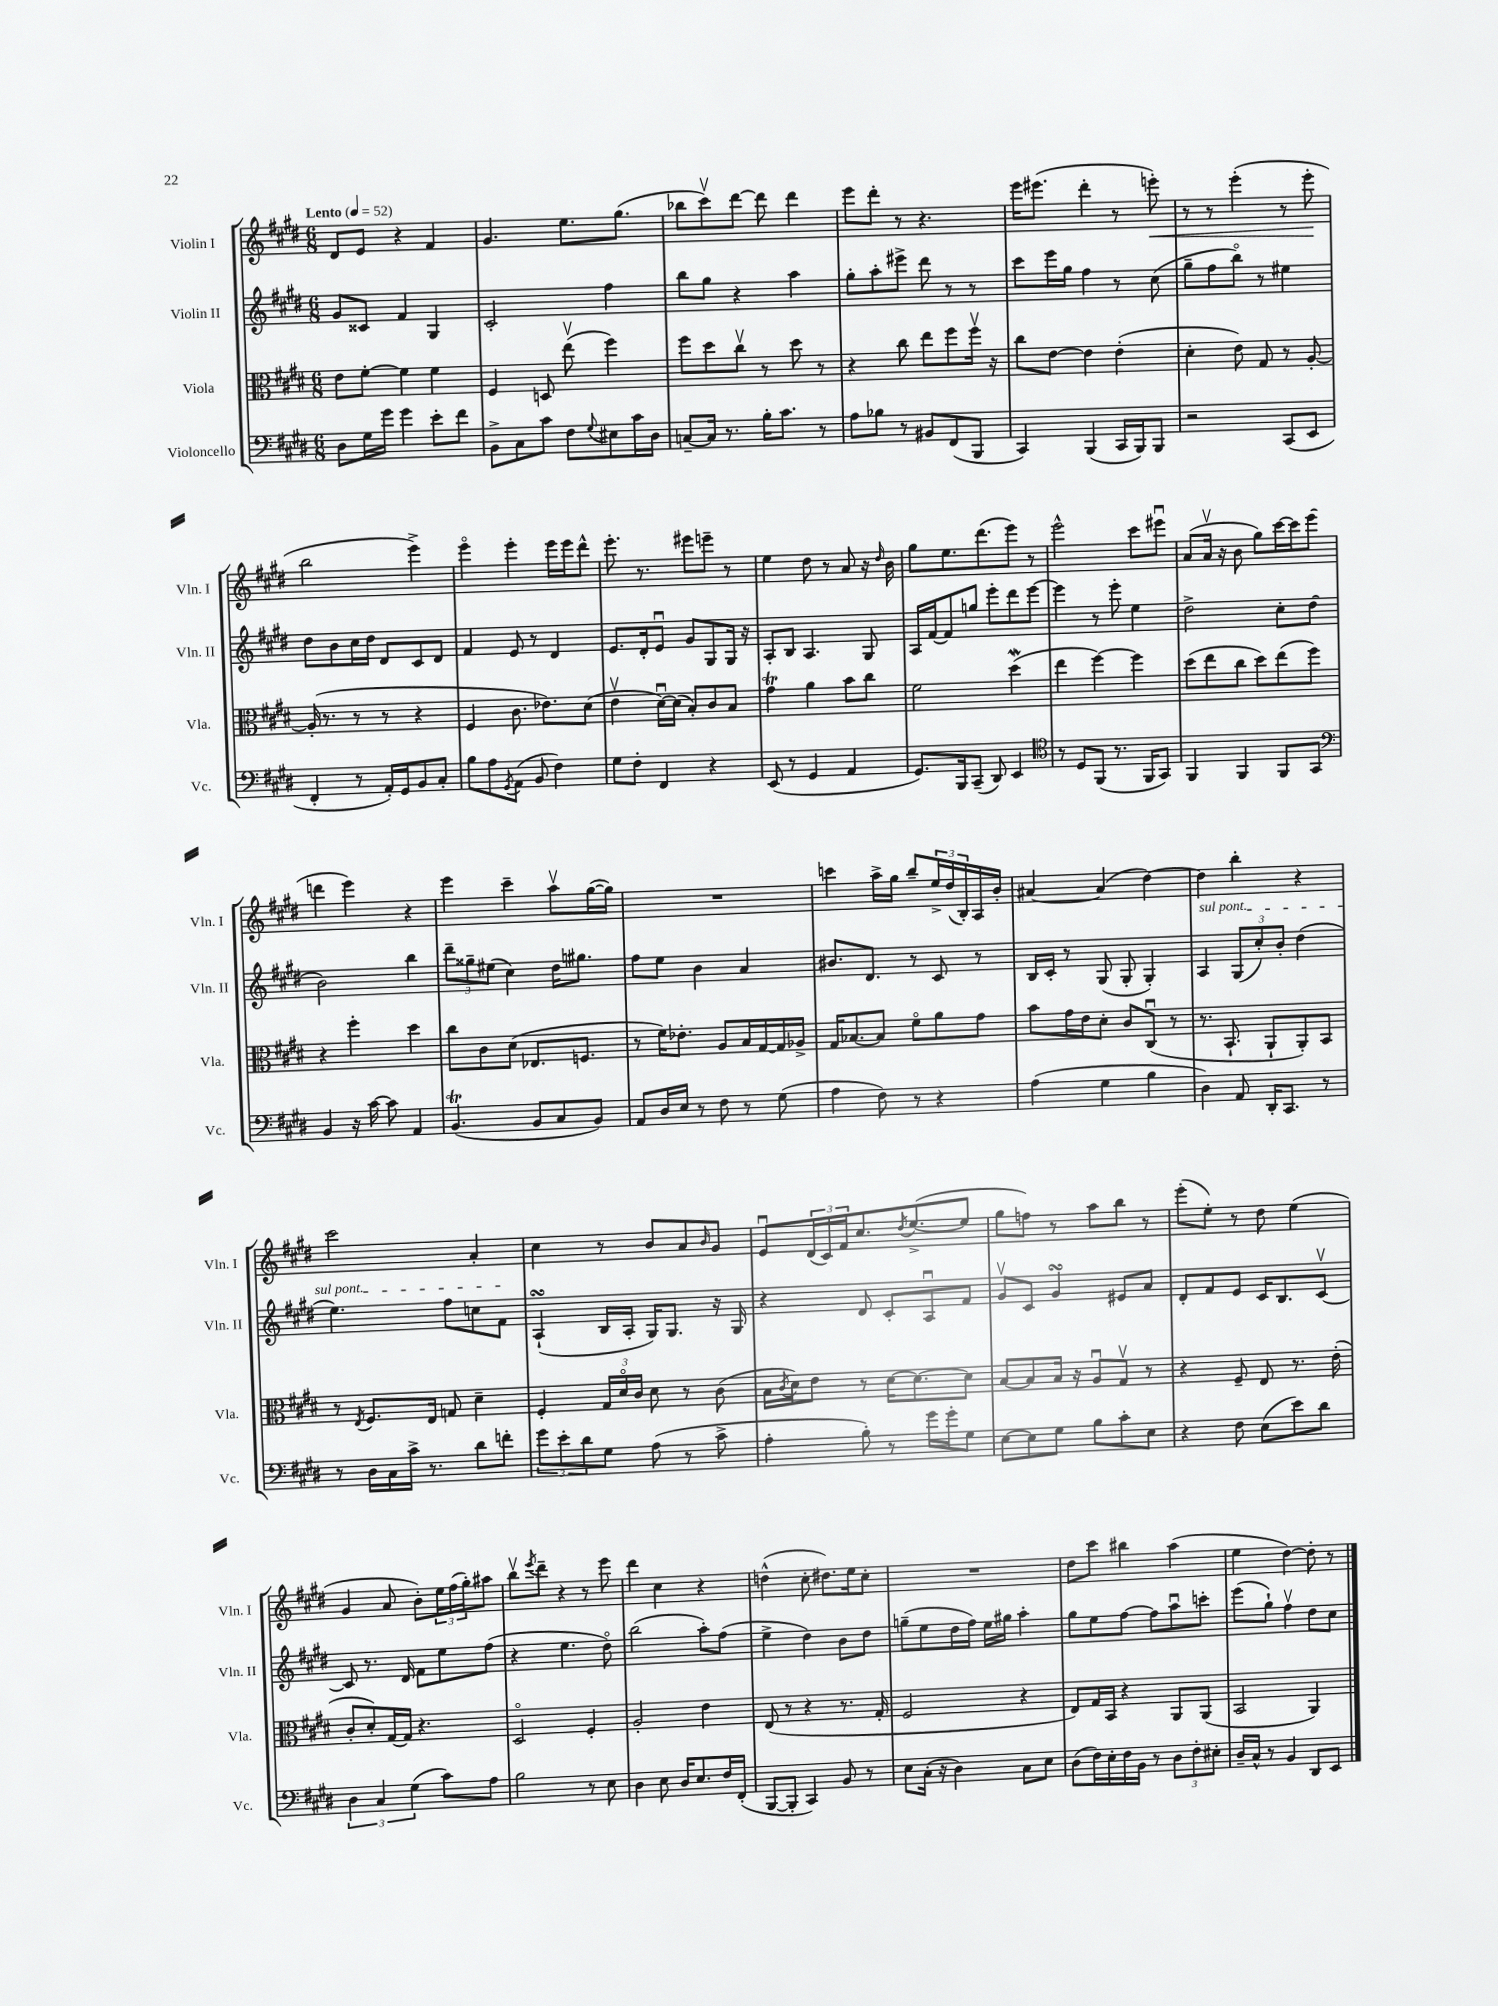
<<
\new StaffGroup <<
\new Staff = "s0" \with { instrumentName = "Violin I" shortInstrumentName = "Vln. I" } {
    \clef treble \key e \major \numericTimeSignature \time 6/8 \tempo "Lento" 4 = 52
    dis'8 e'8 r4 fis'4 |
    gis'4. e''8. gis''8.( |
    bes''8 cis'''8\upbow) dis'''8~ dis'''8 dis'''4 |
    e'''8 dis'''8-. r8 r4. |
    e'''16 eis'''8.( dis'''4-. r8 e'''8-.\<) |
    r8 r8 e'''4-.( r8 e'''8-.\! |
    b''2 e'''4->) |
    e'''4\flageolet e'''4-. e'''16 e'''16 dis'''8-^ |
    e'''8.-. r8. eis'''8 e'''8-- r8 |
    e''4 dis''8 r8 a'8 r16 \grace { dis''16 } b'16 |
    gis''8 e''8. dis'''8.( e'''8) r8 |
    e'''2-^ cis'''8 eis'''8\downbow |
    a'8( a'16\upbow r16 b'8 gis''8) cis'''16~ cis'''16 e'''8( |
    d'''4 e'''4) r4 |
    e'''4 cis'''4-- a''8\upbow gis''16~( gis''16) |
    R2. |
    c'''4 a''16-> gis''16 b''8-- \tuplet 3/2 { e''16-> dis''16( b16-.) } a16 b'16-. |
    ais'4~ ais'4( dis''4~) |
    dis''4 b''4-. r4 |
    cis'''2 a'4-. |
    cis''4 r8 b'8 a'8 \grace { b'16 } gis'8 |
    e'8\downbow \tuplet 3/2 { dis'16( cis'16) fis'16 } cis''8. \acciaccatura { dis''8 } e''8.~->( e''8 |
    gis''8 f''8) r8 a''8 b''8 r8 |
    e'''8-.( e''8-.) r8 dis''8 e''4( |
    gis'4 a'8 b'8-.) \tuplet 3/2 { e''16 fis''16( gis''16-.) } ais''8 |
    b''8\upbow \acciaccatura { e'''8 } dis'''8-- r4 r8 e'''8 |
    dis'''4 cis''4 r4 |
    d''4-^( cis''8-. dis''8.) e''16 cis''8-. |
    R2. |
    dis''8 cis'''8 bis''4 a''4( |
    e''4 dis''4~) dis''8-. r8 \bar "|." |
}
\new Staff = "s1" \with { instrumentName = "Violin II" shortInstrumentName = "Vln. II" } {
    \clef treble \key e \major \numericTimeSignature \time 6/8
    gis'8 cisis'8 fis'4 gis4 |
    cis'2-. fis''4 |
    b''8 gis''8 r4 a''4 |
    gis''8-. a''8-. eis'''8-> dis'''8 r8 r8 |
    cis'''8 e'''16 gis''16 fis''4 r8 cis''8( |
    gis''8-- fis''8 b''8\flageolet) r8 eis''4 |
    dis''8 b'8 cis''16 dis''16 dis'8 cis'8 dis'8 |
    fis'4 e'8 r8 dis'4 |
    e'8. dis'16-. e'8\downbow gis'8 gis8 gis16 r16 |
    a8-. b8 a4. gis8 |
    a16 fis'16~ fis'8 g''8 e'''8-. dis'''8 e'''8~ |
    e'''4 r8 e'''8-. e''4 |
    dis''2-> cis''8-. dis''8( |
    b'2) b''4 |
    \tuplet 3/2 { dis'''8-- gisis''8-- eis''8( } cis''4) dis''16 gis''8. |
    fis''8 e''8 b'4 a'4 |
    bis'8. dis'8. r8 cis'8 r8 |
    b16 cis'16-. r8 gis8( gis8-. gis4-.) |
    \once \override TextSpanner.bound-details.left.text = \markup { \italic "sul pont." } a4\startTextSpan \tuplet 3/2 { gis8( cis''8-.) b'8-. } dis''4( |
    e''4.) fis''8 c''8 fis'8\stopTextSpan |
    a4-!\turn( b16 a16-. gis16) gis8. r16 gis16 |
    r4 dis'8 cis'8-. a8\downbow fis'8 |
    gis'8\upbow cis'8 gis'4\turn eis'8 a'8 |
    dis'8-. fis'8 e'8 cis'16 b8. cis'8~\upbow |
    cis'8 r8. dis'16 fis'8 e''8 fis''8( |
    r4 e''4. dis''8\flageolet) |
    b''2( a''8-.) fis''8( |
    e''4-> dis''4) b'8 dis''8 |
    g''8--( e''8 dis''16 fis''16) e''16 gis''16 a''4-. |
    gis''8 e''8 fis''8~ fis''8 a''8\downbow c'''8-. |
    e'''8( gis''8-!) fis''4\upbow dis''8 cis''8 \bar "|." |
}
\new Staff = "s2" \with { instrumentName = "Viola" shortInstrumentName = "Vla." } {
    \clef alto \key e \major \numericTimeSignature \time 6/8
    e'8 fis'8~-. fis'4 fis'4 |
    fis4 d8 e''8\upbow( fis''4) |
    fis''8 dis''8 cis''8\upbow r8 dis''8 r8 |
    r4 cis''8 e''8 fis''8 fis''16\upbow r16 |
    cis''8 e'8~ e'4 e'4-.( |
    dis'4-. e'8) gis8 r8 a8~-. |
    a16-.( r8. r8 r8 r4 |
    fis4 cis'8. ees'8.) dis'8( |
    e'4\upbow dis'16~\downbow) dis'16( b8-.) cis'8 b8 |
    gis'4\trill a'4 b'8 cis''8 |
    fis'2 dis''4\mordent( |
    e''4 fis''4~) fis''4 |
    dis''8( e''8 cis''8 dis''8) e''8( fis''8) |
    r4 fis''4-. dis''4 |
    cis''8 cis'8 dis'8( ees8. f8. |
    r8 fis'16) ees'8.-. a8 b16 gis16~ gis16 aes16-> |
    gis16 bes8.~ bes8 fis'8\flageolet a'8 gis'8 |
    b'8 gis'16 e'16 dis'8-. cis'8 cis8\downbow( r8 |
    r8. b,8.-! a,8-! a,8-.) b,8 |
    r8 \acciaccatura { e8 } fis8. e16 g8 dis'4-- |
    fis4-. \tuplet 3/2 { gis16 dis'16\flageolet cis'16 } dis'8 r8 cis'8( |
    b16 \acciaccatura { cis'8 } dis'16) e'8 r8 dis'16~ dis'8.~ dis'8 |
    b8~ b8 b16 r16 a8\downbow gis8\upbow r8 |
    r4 fis8-- e8 r8. e'16-.( |
    cis'8-. dis'8-.) gis16~ gis16 r4. |
    dis2\flageolet fis4-. |
    a2-. e'4 |
    e8( r8 r4 r8. gis16-. |
    fis2 r4 |
    e8) gis16 b,16 r4 a,8 a,8( |
    b,2 a,4) \bar "|." |
}
\new Staff = "s3" \with { instrumentName = "Violoncello" shortInstrumentName = "Vc." } {
    \clef bass \key e \major \numericTimeSignature \time 6/8
    dis8 gis16 gis'16 gis'4 e'8-. fis'8 |
    b,8-> cis8 cis'8 fis8 \appoggiatura { gis8 } eis8 cis'16 dis16 |
    c8~-- c16 r8. b16-. cis'8. r8 |
    a8 bes8 r8 bis,8 fis,8( b,,8 |
    cis,4) b,,4( cis,16 b,,16) b,,8 |
    r2 cis,8( e,8 |
    fis,4-. r8 a,16-.) gis,16 b,8 cis8-. |
    b8 a8 \acciaccatura { gis,8 } a,8( b,8 fis4) |
    gis8 fis8-. fis,4 r4 |
    e,8( r8 gis,4 a,4 |
    gis,8.) b,,16 cis,8--( dis,8) e,4 |
    \clef tenor r8 dis8 fis,8( r8. fis,16 gis,8) |
    fis,4 fis,4 fis,8 gis,8 |
    \clef bass b,4 r16 cis'16~ cis'8 a,4 |
    b,4.\trill( b,8 cis8 b,8) |
    a,8 dis16 e16 r8 fis8 r8 gis8( |
    a4 fis8) r8 r4 |
    a4( gis4 b4 |
    dis4) a,8 dis,16-. cis,8. r8 |
    r8 dis16 cis16 cis'16-> r8. dis'8 f'8-. |
    \tuplet 3/2 { gis'8 e'8-. dis'8 } gis8 a8( r8 cis'8-> |
    a4-. b8-.) r8 gis'16 gis'16-. gis8 |
    e8~ e8 gis8 b8 cis'8-. e8 |
    r4 fis8 e8( e'8) dis'8 |
    \tuplet 3/2 { dis4 cis4 gis4( } cis'8) a8 |
    b2 r8 e8 |
    dis4 e8 dis16 e8. fis16 fis,16-.( |
    b,,8~ b,,8-. cis,4) b,8 r8 |
    e8 cis16-.( r16 dis4) cis8 e8 |
    dis8( fis16) e16-. fis16 b,16 r8 \tuplet 3/2 { dis8 fis8-. eis8-. } |
    dis16-- cis16-^ r8 b,4 dis,8 e,8 \bar "|." |
}
>>
>>
\layout { \context { \Score \remove "Bar_number_engraver" } }
